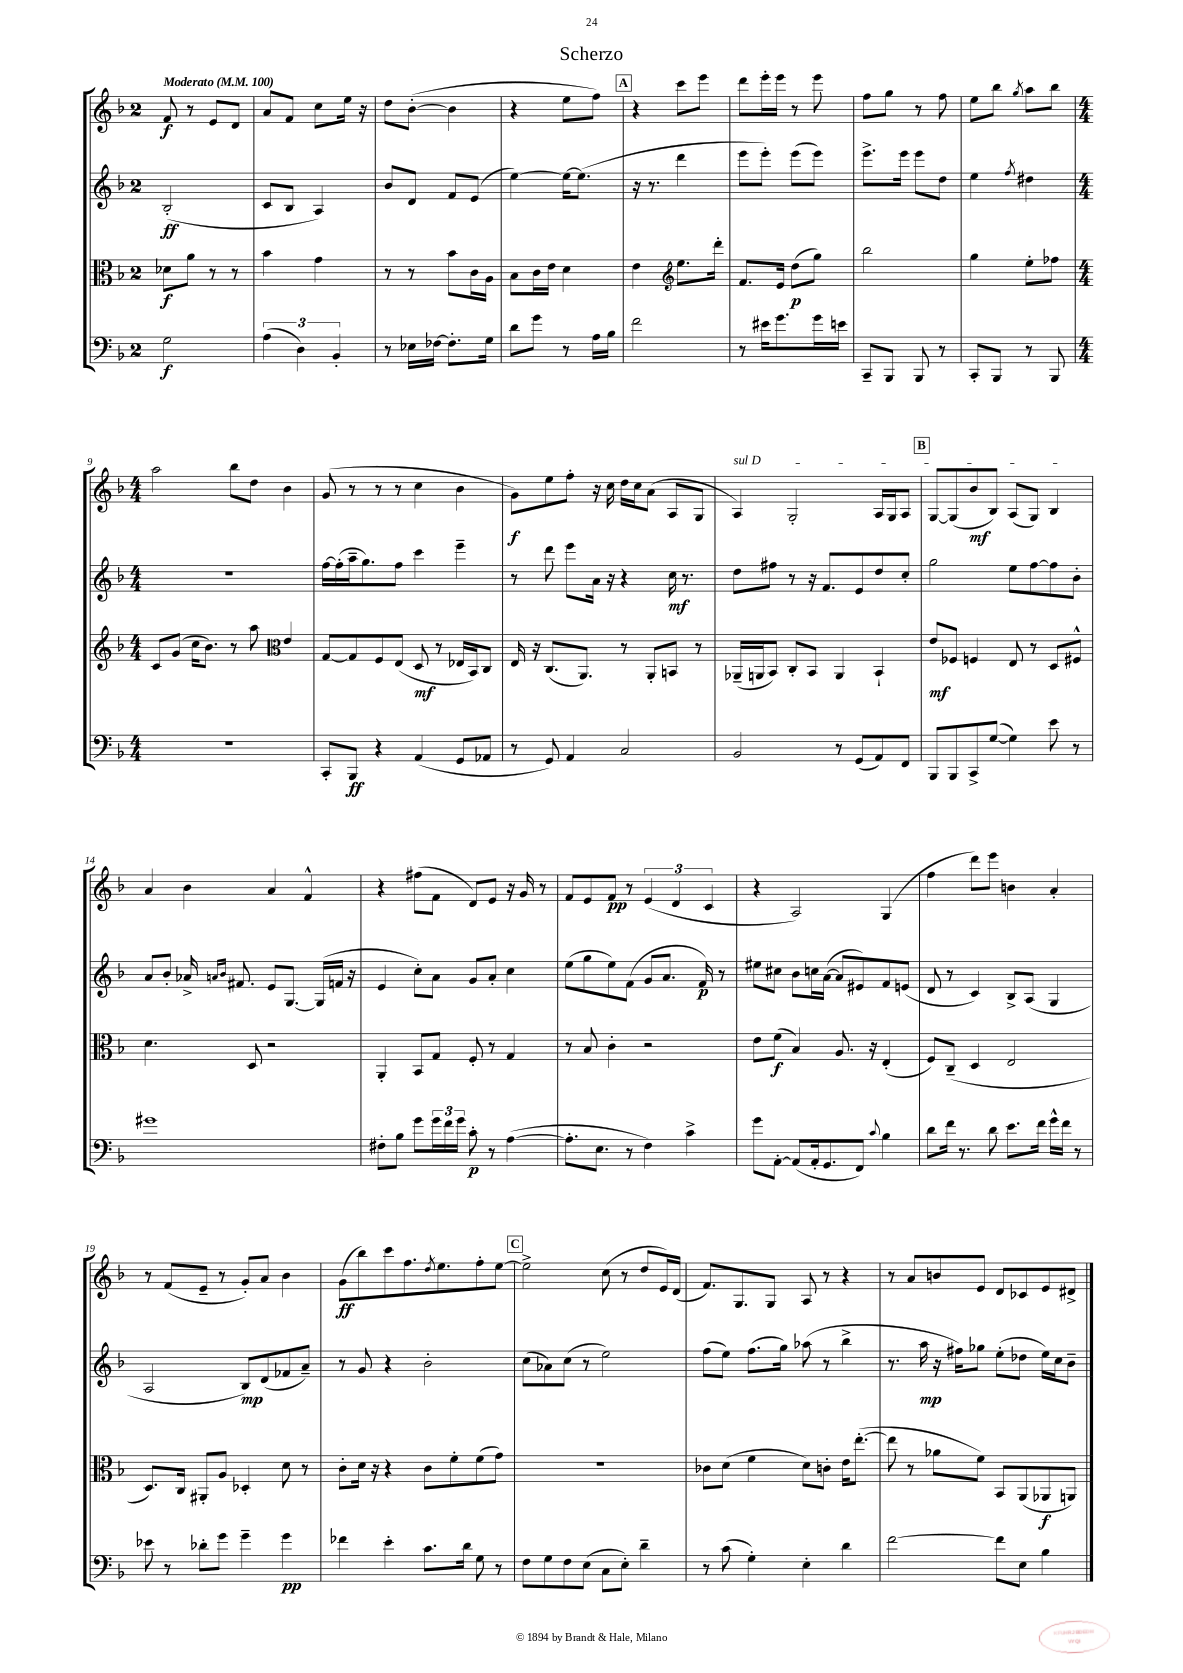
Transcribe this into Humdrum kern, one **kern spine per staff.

**kern	**dynam	**kern	**dynam	**kern	**dynam	**kern	**dynam
*part4	*part4	*part3	*part3	*part2	*part2	*part1	*part1
*staff4	*staff4	*staff3	*staff3	*staff2	*staff2	*staff1	*staff1
*clefF4	*	*clefC3	*	*clefG2	*	*clefG2	*
*k[b-]	*	*k[b-]	*	*k[b-]	*	*k[b-]	*
*M2/4	*	*M2/4	*	*M2/4	*	*M2/4	*
*MM100	*	*MM100	*	*MM100	*	*MM100	*
=1	=1	=1	=1	=1	=1	=1	=1
!	!	!	!	!	!	!LO:TX:a:B:t=Moderato	!
2G\	f	8d-X\L	f	(2B-'/	ff	8f/	f
.	.	8a\J	.	.	.	8r	.
.	.	8r	.	.	.	8e/L	.
.	.	8r	.	.	.	8d/J	.
=2	=2	=2	=2	=2	=2	=2	=2
(6A\	.	4b-\	.	8c/L	.	8a/L	.
.	.	.	.	8B-/J	.	8f/J	.
6D\)	.	.	.	.	.	.	.
.	.	4g\	.	4A/)	.	8cc\L	.
6BB-'/	.	.	.	.	.	.	.
.	.	.	.	.	.	16ee\Jk	.
.	.	.	.	.	.	16r	.
=3	=3	=3	=3	=3	=3	=3	=3
8r	.	8r	.	8b-/L	.	8dd\L	.
16E-X\LL	.	8r	.	8d/J	.	([8b-'\J	.
[16F-X\JJ	.	.	.	.	.	.	.
8.F-'\L]	.	8b-\L	.	8f/L	.	4b-\]	.
.	.	16c\L	.	(8e/J	.	.	.
16G\Jk	.	16A\JJ	.	.	.	.	.
=4	=4	=4	=4	=4	=4	=4	=4
8d\L	.	8B-\L	.	[4ee\)	.	4r	.
8g\J	.	16c\L	.	.	.	.	.
.	.	16e\JJ	.	.	.	.	.
8r	.	4d\	.	16ee\KL_	.	8ee\L	.
.	.	.	.	(8.ee\J]	.	.	.
16A\LL	.	.	.	.	.	8ff\J)	.
16B-\JJ	.	.	.	.	.	.	.
!!LO:REH:place=s1:t=A
=5	=5	=5	=5	=5	=5	=5	=5
2f\	.	4e\	.	16r	.	4r	.
.	.	.	.	8.r	.	.	.
*	*	*clefG2	*	*	*	*	*
.	.	8.ee\L	.	4ddd\	.	8ccc\L	.
.	.	.	.	.	.	8eee\J	.
.	.	16ddd'\Jk	.	.	.	.	.
=6	=6	=6	=6	=6	=6	=6	=6
8r	.	8.f/L	.	8eee\L	.	8ddd\L	.
16e#X\KL	.	.	.	8eee'\J)	.	16eee'\L	.
8.g\	.	16e/Jk	.	.	.	16eee\JJ	.
.	.	(8dd\L	p	(8eee\L	.	8r	.
16g\L	.	8gg\J)	.	8eee\J)	.	8eee\	.
16en\JJ	.	.	.	.	.	.	.
=7	=7	=7	=7	=7	=7	=7	=7
8CC~/L	.	2bb-\	.	8.eee^\L	.	8ff\L	.
8BBB-/J	.	.	.	.	.	8gg\J	.
.	.	.	.	16eee\Jk	.	.	.
8BBB-/	.	.	.	8eee\L	.	8r	.
8r	.	.	.	8dd\J	.	8ff\	.
=8	=8	=8	=8	=8	=8	=8	=8
8CC'/L	.	4gg\	.	4ee\	.	8ee\L	.
8BBB-/J	.	.	.	.	.	8bb-\J	.
.	.	.	.	8qff/	.	8qgg/	.
8r	.	8ee'\L	.	4dd#X\	.	8aa\L	.
8BBB-/	.	8ff-X\J	.	.	.	8bb-\J	.
!!LO:LB:g=z
=9	=9	=9	=9	=9	=9	=9	=9
*M4/4	*	*M4/4	*	*M4/4	*	*M4/4	*
1r	.	8c/L	.	1r	.	2aa\	.
.	.	(8g/J	.	.	.	.	.
.	.	16cc\KL	.	.	.	.	.
.	.	8.b-\J)	.	.	.	.	.
.	.	8r	.	.	.	8bb-\L	.
.	.	8aa\	.	.	.	8dd\J	.
.	.	4e/	.	.	.	4b-\	.
=10	=10	=10	=10	=10	=10	=10	=10
*	*	*clefC3	*	*	*	*	*
8CC'/L	.	[8G/L	.	[16ff\LL	.	(8g/	.
.	.	.	.	(16ff'\]	.	.	.
8BBB-/J	ff	8G/]	.	16aa~\J	.	8r	.
.	.	.	.	8.gg\)	.	.	.
4r	.	8F/	.	.	.	8r	.
.	.	(8E/J	.	8ff\J	.	8r	.
(4AA/	.	8D/	mf	4ccc\	.	4cc\	.
.	.	8r	.	.	.	.	.
8GG/L	.	16E-X/LL	.	4eee~\	.	4b-\	.
.	.	16BB-/J)	.	.	.	.	.
8AA-X/J	.	8C/J	.	.	.	.	.
=11	=11	=11	=11	=11	=11	=11	=11
8r	.	16E/	.	8r	.	8g\L)	f
.	.	16r	.	.	.	.	.
8GG/)	.	(8.C/L	.	8ddd\	.	8ee\	.
4AA/	.	.	.	8eee\L	.	8ff'\J	.
.	.	8.AA/J)	.	.	.	.	.
.	.	.	.	16a\Jk	.	16r	.
.	.	.	.	16r	.	16cc\	.
2C/	.	8r	.	4r	.	16dd\LL	.
.	.	.	.	.	.	16cc\J	.
.	.	8AA'/L	.	.	.	(8a\J	.
.	.	8BBn/J	.	16cc\	mf	8A/L	.
.	.	.	.	8.r	.	.	.
.	.	8r	.	.	.	8G/J	.
=12	=12	=12	=12	=12	=12	=12	=12
!	!	!	!	!	!	!LO:TX:a:i:t=sul D	!
2BB-/	.	(16AA-X~/LL	.	8dd\L	.	4A/)	.
.	.	16AAn/J	.	.	.	.	.
.	.	8BB-/J)	.	8ff#X\J	.	.	.
.	.	8C'/L	.	8r	.	2G'/	.
.	.	8BB-/J	.	16r	.	.	.
.	.	.	.	8.f/L	.	.	.
8r	.	4AA/	.	.	.	.	.
(8GG/L	.	.	.	8e/	.	.	.
8AA/)	.	4BB-`/	.	8dd/	.	16A/LL	.
.	.	.	.	.	.	16G/J	.
8FF/J	.	.	.	8cc'/J	.	8A/J	.
!!LO:REH:place=s1:t=B
=13	=13	=13	=13	=13	=13	=13	=13
8BBB-/L	.	8e/L	mf	2gg\	.	[8G/L	.
8BBB-/	.	8F-X/J	.	.	.	(8G/]	.
8CC^/	.	4Fn/	.	.	.	8b-/	mf
([8G/J	.	.	.	.	.	8B-/J)	.
4G\])	.	8E/	.	8ee\L	.	(8A/L	.
.	.	8r	.	[8ff\	.	8G/J)	.
8e\	.	8D/L	.	8ff\]	.	4B-/	.
8r	.	8F#X^^/J	.	8b-'\J	.	.	.
!!LO:LB:g=z
=14	=14	=14	=14	=14	=14	=14	=14
1g#X	.	4.d\	.	8a/L	.	4a/	.
.	.	.	.	8b-'/J	.	.	.
.	.	.	.	16a-X^/	.	4b-\	.
.	.	.	.	16qqan/LL	.	.	.
.	.	.	.	16qqb-/JJ	.	.	.
.	.	.	.	8.f#X/	.	.	.
.	.	8D/	.	.	.	.	.
.	.	2r	.	8e/L	.	4a/	.
.	.	.	.	[8.G/J	.	.	.
.	.	.	.	.	.	4f^^/	.
.	.	.	.	(16G/LL]	.	.	.
.	.	.	.	16fn/JJ	.	.	.
.	.	.	.	16r	.	.	.
=15	=15	=15	=15	=15	=15	=15	=15
8F#X'\L	.	4AA'/	.	4e/	.	4r	.
8B-\J	.	.	.	.	.	.	.
8g\L	.	8BB-/L	.	8cc'\L)	.	(8ff#X\L	.
24g\L	.	8G/J	.	8a\J	.	8f\J	.
24f\	.	.	.	.	.	.	.
24g\JJ	.	.	.	.	.	.	.
8c'\	p	8F'/	.	8g/L	.	8d/L)	.
8r	.	8r	.	8a'/J	.	8e/J	.
([4A\	.	4G/	.	4cc\	.	16r	.
.	.	.	.	.	.	16g/	.
.	.	.	.	.	.	8r	.
=16	=16	=16	=16	=16	=16	=16	=16
8.A'\L]	.	8r	.	(8ee\L	.	8f/L	.
.	.	8B-/	.	8gg\	.	8e/	.
8.E\J	.	.	.	.	.	.	.
.	.	4c'\	.	8ee\)	.	8f/J	pp
8r	.	.	.	(8f\J	.	8r	.
4F\)	.	2r	.	8g/L	.	(6e/	.
.	.	.	.	8.a/J	.	.	.
.	.	.	.	.	.	6d/	.
4c^\	.	.	.	.	.	.	.
.	.	.	.	16f/)	p	.	.
.	.	.	.	.	.	6c/	.
.	.	.	.	8r	.	.	.
=17	=17	=17	=17	=17	=17	=17	=17
8g\L	.	8e\L	.	8ee#X\L	.	4r	.
[8AA'\J	.	(8f\J	f	8cc#X\J	.	.	.
(8AA/L]	.	4B-/)	.	8b-\L	.	2A/)	.
16AA'/k	.	.	.	16ccn\L	.	.	.
8.GG/	.	.	.	([16a\JJ	.	.	.
.	.	8.A/	.	8a/L]	.	.	.
8FF/J)	.	.	.	8e#X/)	.	.	.
.	.	16r	.	.	.	.	.
8qqc/	.	.	.	.	.	.	.
4B-\	.	(4E'/	.	8f/	.	(4G/	.
.	.	.	.	(8en/J	.	.	.
=18	=18	=18	=18	=18	=18	=18	=18
8d\L	.	8F/L)	.	8d/	.	4ff\	.
16f\Jk	.	(8C~/J	.	8r	.	.	.
8.r	.	.	.	.	.	.	.
.	.	4D/	.	4c/)	.	8ddd\L)	.
8d\	.	.	.	.	.	8eee\J	.
8.e\L	.	2E/	.	8B-^/L	.	4bn\	.
.	.	.	.	(8A/J	.	.	.
16f\Jk	.	.	.	.	.	.	.
16g^^\LL	.	.	.	4G/	.	4a'/	.
16f\JJ	.	.	.	.	.	.	.
8r	.	.	.	.	.	.	.
!!LO:LB:g=z
=19	=19	=19	=19	=19	=19	=19	=19
8e-X\	.	8.D/L)	.	2A/	.	8r	.
8r	.	.	.	.	.	(8f/L	.
.	.	16C/Jk	.	.	.	.	.
8d-X'\L	.	8AA#X'/L	.	.	.	8e~/J	.
8g\J	.	8A/J	.	.	.	8r	.
4g~\	.	4D-X'/	.	8B-/L)	mp	8g'/L)	.
.	.	.	.	(8d/	.	8a/J	.
4g\	pp	8d\	.	8f-X/	.	4b-\	.
.	.	8r	.	8a~/J)	.	.	.
=20	=20	=20	=20	=20	=20	=20	=20
4f-X\	.	8c'\L	.	8r	.	(8g\L	ff
.	.	16d\Jk	.	8g/	.	8bb-\)	.
.	.	16r	.	.	.	.	.
4e'\	.	4r	.	4r	.	8ccc\	.
.	.	.	.	.	.	8.ff\	.
8.c\L	.	8c\L	.	2b-'\	.	.	.
.	.	.	.	.	.	8qdd/	.
.	.	.	.	.	.	8.ee\	.
.	.	8f'\	.	.	.	.	.
16d\Jk	.	.	.	.	.	.	.
8G\	.	(8f\	.	.	.	8ff'\	.
8r	.	8g\J)	.	.	.	[8ee\J	.
!!LO:REH:place=s1:t=C
=21	=21	=21	=21	=21	=21	=21	=21
8F\L	.	1r	.	(8cc\L	.	2ee^\]	.
8G\	.	.	.	8a-X\)	.	.	.
8F\	.	.	.	(8cc\J	.	.	.
(8E\J	.	.	.	8r	.	.	.
8C\L	.	.	.	2ee\)	.	(8cc\	.
8E'\J)	.	.	.	.	.	8r	.
4d~\	.	.	.	.	.	8dd/L	.
.	.	.	.	.	.	16e/L)	.
.	.	.	.	.	.	(16d/JJ	.
=22	=22	=22	=22	=22	=22	=22	=22
8r	.	8c-X\L	.	(8ff\L	.	8.f/L)	.
(8c\	.	(8d\J	.	8ee\J)	.	.	.
.	.	.	.	.	.	8.G/	.
4G'\)	.	4f\	.	(8.ff\L	.	.	.
.	.	.	.	.	.	8G/J	.
.	.	.	.	16gg\Jk)	.	.	.
4E'\	.	8d\L)	.	(8aa-X\	.	8A/	.
.	.	8cn'\J	.	8r	.	8r	.
4d\	.	16e\KL	.	4bb-^\	.	4r	.
.	.	([8.ee'\J	.	.	.	.	.
=23	=23	=23	=23	=23	=23	=23	=23
[2f\	.	8ee\]	.	8.r	.	8r	.
.	.	8r	.	.	.	8a/L	.
.	.	.	.	16aa\	mp	.	.
.	.	8a-X\L	.	16r	.	8bn/	.
.	.	.	.	16ff#X\KL)	.	.	.
.	.	8f\J)	.	8gg-X\J	.	8e/J	.
8f\L]	.	8BB-/L	.	(8ee'\L	.	8d/L	.
8E\J	.	(8AA/	.	8dd-X\J	.	8c-X/	.
4B-\	.	8AA-X/	f	16ee\LL)	.	8e/	.
.	.	.	.	16cc\J	.	.	.
.	.	8AAn/J)	.	8b-~\J	.	8d#X^/J	.
==	==	==	==	==	==	==	==
*-	*-	*-	*-	*-	*-	*-	*-
